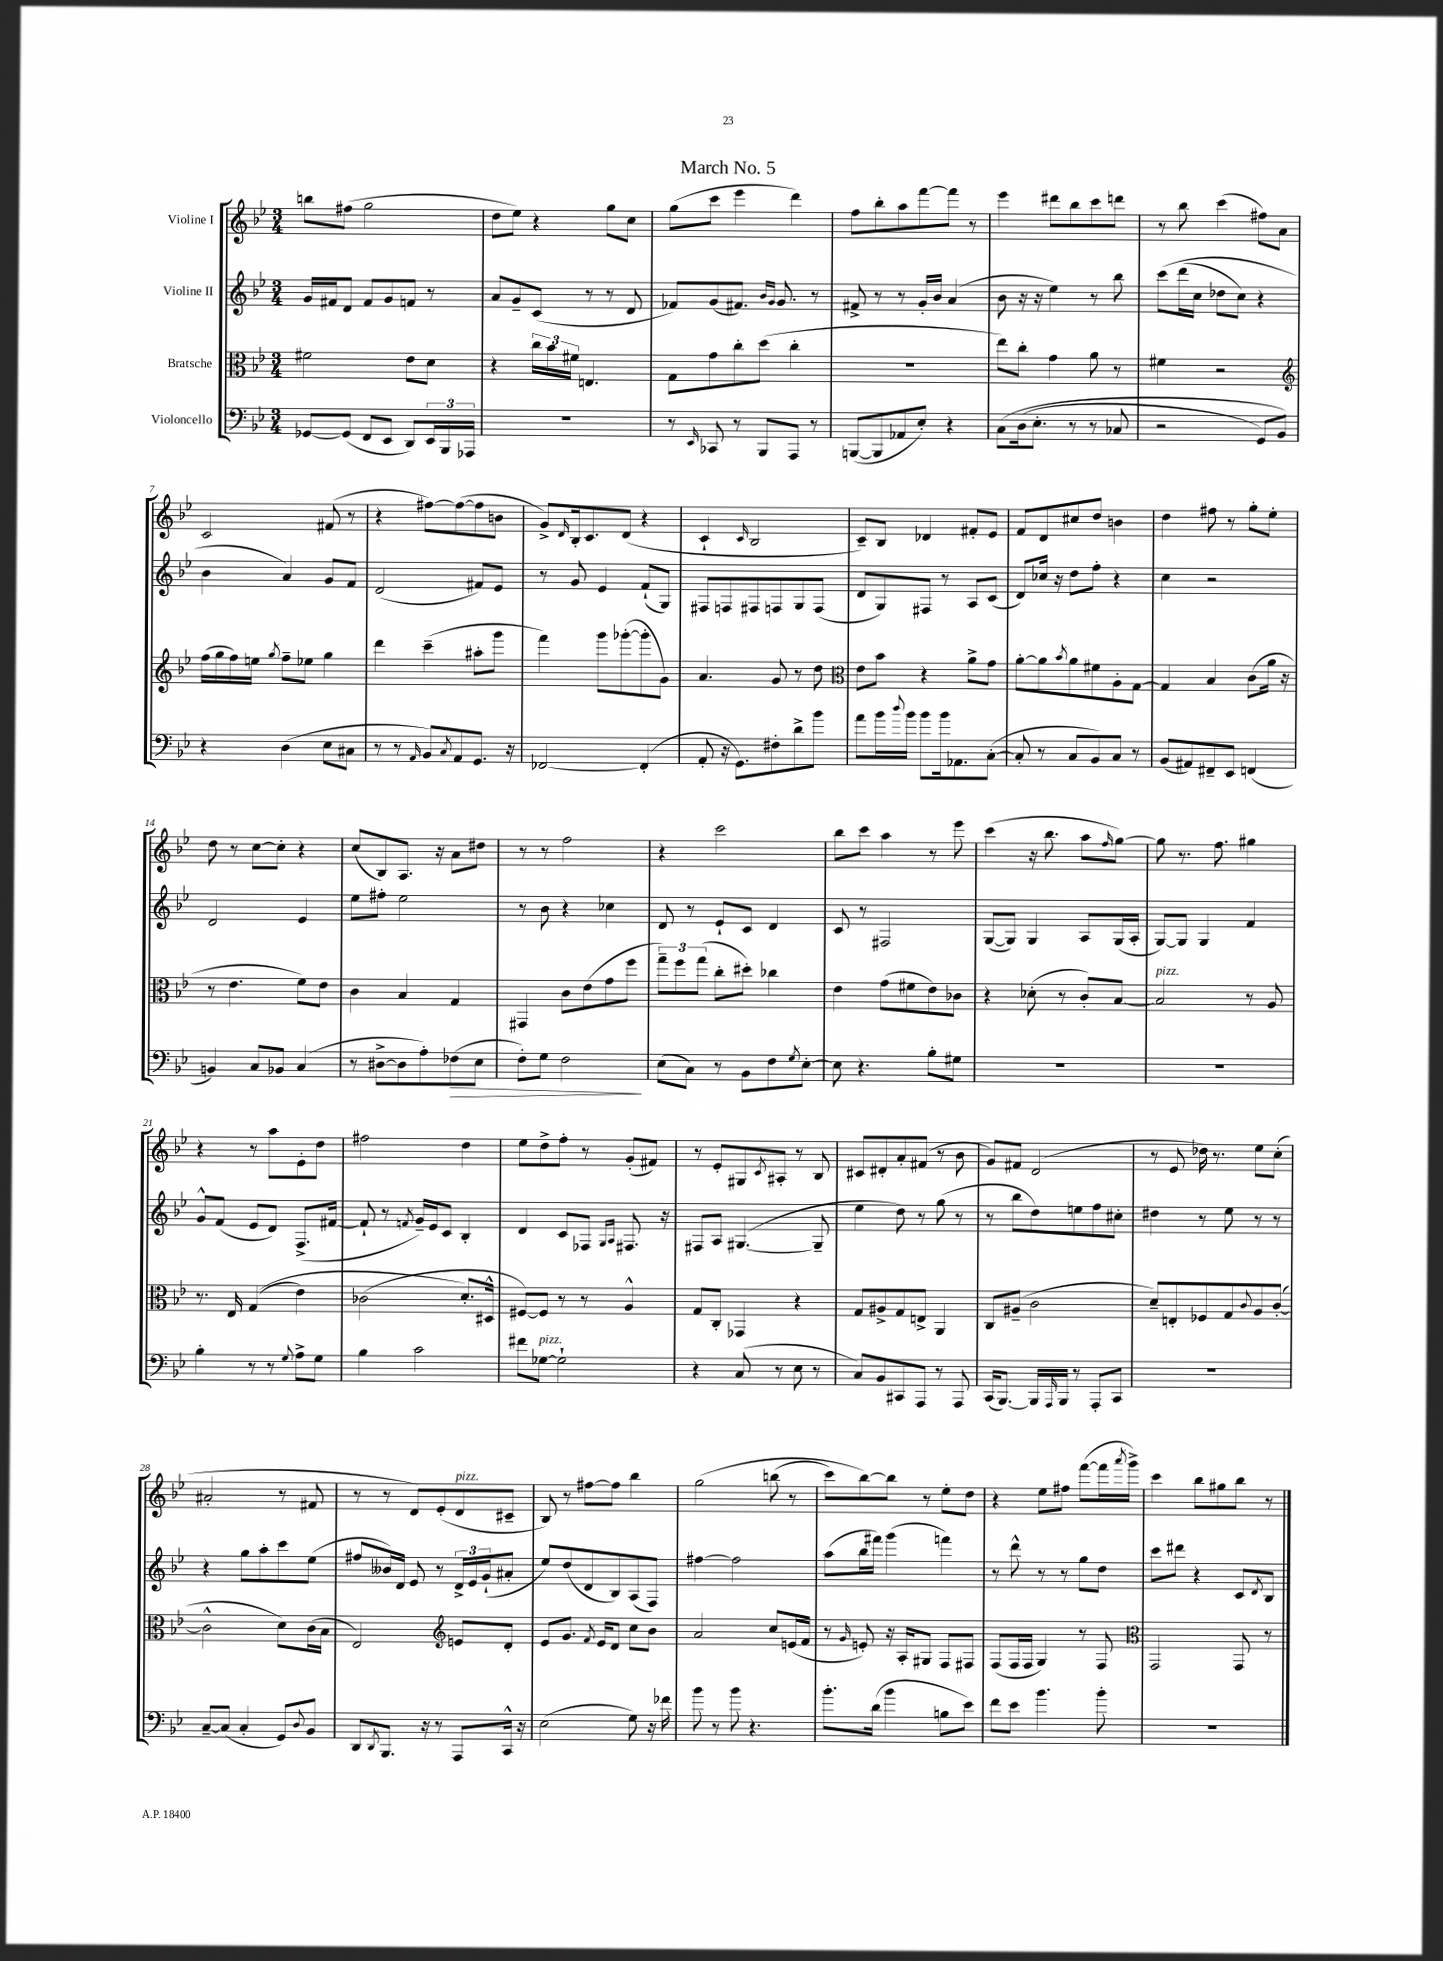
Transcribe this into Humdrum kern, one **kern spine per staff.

**kern	**dynam	**kern	**kern	**kern
*part4	*part4	*part3	*part2	*part1
*staff4	*staff4	*staff3	*staff2	*staff1
*I"Violoncello	*	*I"Bratsche	*I"Violine II	*I"Violine I
*clefF4	*	*clefC3	*clefG2	*clefG2
*k[b-e-]	*	*k[b-e-]	*k[b-e-]	*k[b-e-]
*M3/4	*	*M3/4	*M3/4	*M3/4
=1	=1	=1	=1	=1
[8GG-X/L	.	2f#X\	16g/LL	8bbn\L
.	.	.	16f#X/J	.
(8GG-/J]	.	.	8d/J	(8ff#X\J
8FF/L	.	.	8f#/L	2gg\
8EE-/J	.	.	8g/	.
8DD/L)	.	8e-\L	8fn/J	.
24EE-/L	.	8d\J	8r	.
24BBB-/	.	.	.	.
24AAA-X/JJ	.	.	.	.
=2	=2	=2	=2	=2
2.r	.	4r	8a/L	8dd\L
.	.	.	8g~/	8ee-\J)
.	.	24cc\LL	(8c/J	4r
.	.	24b-\	.	.
.	.	24f#X\JJ	.	.
.	.	4.En/	8r	.
.	.	.	8r	8gg\L
.	.	.	8d/	8cc\J
=3	=3	=3	=3	=3
8r	.	8G\L	8f-X/L)	(8gg\L
16qqEE-/	.	.	.	.
8CC-X/	.	8g\	(8g/	8ccc\J
8r	.	8cc'\	8.f#X/J)	4eee-\
8BBB-/L	.	(8dd\J	.	.
.	.	.	16qqb-/LL	.
.	.	.	16qqg/JJ	.
.	.	.	8.g/	.
8AAA/J	.	4cc'\	.	4ddd\)
8r	.	.	8r	.
=4	=4	=4	=4	=4
([8BBBn/L	.	2.r	8f#X^/	8ff\L
8BBB/]	.	.	8r	8bb-'\
8AA-X/	.	.	8r	8aa\
8E-'/J)	.	.	16g'/LL	[8fff\
.	.	.	16b-/JJ	.
4r	.	.	(4a/	8fff\J]
.	.	.	.	8r
=5	=5	=5	=5	=5
(8C\L	.	8ee-\L)	8b-\	4eee-\
(16D\k	.	8cc'\J	16r	.
8.E-'\J	.	.	16r	.
.	.	4g\	4ee-\)	8ddd#X\L
8r	.	.	.	8bb-\
8r	.	8a\	8r	8ccc\
8C-X/	.	8r	8bb-\	8dddn\J
=6	=6	=6	=6	=6
2r	.	4f#X\	(8ccc\L	8r
.	.	.	(16ddd\L	8bb-\
.	.	.	16cc\JJ	.
.	.	2r	8dd-X\L	(4ccc\
.	.	.	8cc\J)	.
8GG/L)	.	.	4r	8ff#X\L)
8BB-/J)	.	.	.	8a\J
!!LO:LB:g=z
=7	=7	=7	=7	=7
*	*	*clefG2	*	*
4r	.	(16ff\LL	4b-\	2c/
.	.	16gg\	.	.
.	.	16ff\)	.	.
.	.	16een\JJ	.	.
.	.	8qgg/	.	.
(4D\	.	8ff~\L	4a/)	.
.	.	8ee-X\J	.	.
8E-\L	.	4gg\	8g/L	(8f#X/
8C#X\J	.	.	8f/J	8r
=8	=8	=8	=8	=8
8r	.	4ddd\	(2d/	4r
8r	.	.	.	.
16qqAA/	.	.	.	.
8BB-/L)	.	(4ccc~\	.	[8ff#X\L)
8qC/	.	.	.	.
8AA/	.	.	.	(8ff#\_
8.GG/J	.	8aa#X'\L	8f#X/L)	8ff#\]
.	.	8ggg\J	8e-/J	8bn\J
16r	.	.	.	.
=9	=9	=9	=9	=9
[2FF-X/	.	4fff\)	8r	8g^/L)
.	.	.	.	16qqd/
.	.	.	8g/	16B-'/k
.	.	.	.	8.c/
.	.	8ggg\L	4e-/	.
.	.	([8ggg-X'\	.	(8d/J
(4FF-'/]	.	8ggg-'\]	(8f`/L	4r
.	.	8g\J)	8G/J)	.
=10	=10	=10	=10	=10
8AA'/	.	4.a/	8F#X/L	4c`/
16r	.	.	8Fn/	.
8.GG\L)	.	.	.	.
.	.	.	.	16qqc/
.	.	.	8F#X/	2B-/
8F#X'\	.	8g/	8Fn/	.
8d^\	.	8r	8G/	.
8b-\J	.	8dd\	(8F/J	.
=11	=11	=11	=11	=11
*	*	*clefC3	*	*
8a\L	.	8e-\L	8d/L	8c~/L)
16b-\L	.	8b-\J	8G/)	8B-/J
8qqdd/	.	.	.	.
16b-\JJ	.	.	.	.
8b-\L	.	4r	8F#X/J	4d-X/
16b-\k	.	.	8r	.
8.AA-X\	.	.	.	.
.	.	8a^\L	8A/L	8f#X'/L
([8C'\J	.	8g\J	(8c/J	8e-/J
=12	=12	=12	=12	=12
8C'/]	.	[8a'\L	8d/L)	8f/L
8r	.	8a\]	16cc-X/Jk	8d/
.	.	.	16r	.
.	.	8qb-/	.	.
8C/L	.	8a\	8dd\L	8cc#X/
8BB-/)	.	8f#X\	8ff'\J	8dd/J
8C/J	.	8A'\	4r	4bn\
8r	.	[8G\J	.	.
=13	=13	=13	=13	=13
(8BB-/L	.	4G/]	4cc\	4dd\
8AA#X/)	.	.	.	.
8FF#X~/	.	4B-/	2r	8ff#X\
8EE-/J	.	.	.	8r
(4FFn/	.	(8c\L	.	8gg'\L
.	.	16a\Jk	.	8ee-'\J
.	.	16r	.	.
!!LO:LB:g=z
=14	=14	=14	=14	=14
4BBn/)	.	8r	2d/	8dd\
.	.	4.e-\	.	8r
8C/L	.	.	.	[8cc\L
8BB-X/J	.	.	.	8cc'\J]
(4C/	.	8f\L)	4e-/	4r
.	.	8e-\J	.	.
=15	=15	=15	=15	=15
8r	.	4c\	8ee-\L	(8cc/L
[8D#X^\L	.	.	8ff#X'\J	8B-/)
8D#\]	.	4B-/	2ee-\	8.A/J
8A'\)	.	.	.	.
.	.	.	.	16r
!	!LO:HP:b	!	!	!
(8F-X\	>	4G/	.	8a\L
8E-\J	.	.	.	8dd#X\J
=16	=16	=16	=16	=16
8F'\L)	.	4GG#X/	8r	8r
8G\J	.	.	8b-\	8r
2F\	.	8c\L	4r	2ff\
.	.	(8e-\	.	.
.	.	8g\	4cc-X\	.
.	.	8ff\J	.	.
.	]	.	.	.
=17	=17	=17	=17	=17
(8E-\L	.	12gg~\L)	8d/	4r
.	.	12ff\	.	.
8C\J)	.	.	8r	.
.	.	(12gg\J	.	.
8r	.	8cc'\L	8e-`/L	2ccc\
8BB-\L	.	8dd#X'\J)	8c/J	.
8F\	.	4cc-X\	4d/	.
8qG/	.	.	.	.
[8E-'\J	.	.	.	.
=18	=18	=18	=18	=18
8E-\]	.	4e-\	8c/	8bb-\L
4.r	.	.	8r	8ccc\J
.	.	(8g\L	2F#X/	4aa\
.	.	8f#X\	.	.
8B-'\L	.	8e-\)	.	8r
8G#X\J	.	8c-X\J	.	8eee-\
=19	=19	=19	=19	=19
2.r	.	4r	([8G/L	(4ccc\
.	.	.	8G/J])	.
.	.	(8d-X'\	4G/	16r
.	.	.	.	8.bb-\
.	.	8r	.	.
.	.	8c'/L)	8A/L	8aa\L
.	.	.	.	16qqff/
.	.	[8B-/J	(16G/L	[8gg\J)
.	.	.	16A'/JJ	.
=20	=20	=20	=20	=20
!	!	!LO:TX:a:i:t=pizz.	!	!
2.r	.	2B-/]	[8G/L)	8gg\]
.	.	.	8G/J]	8.r
.	.	.	4G/	.
.	.	.	.	8.ff\
.	.	8r	4f/	4gg#X\
.	.	8A/	.	.
!!LO:LB:g=z
=21	=21	=21	=21	=21
4B-'\	.	8.r	8g^^/L	4r
.	.	.	(8f/J	.
.	.	16E-/	.	.
8r	.	((4G/	8e-/L	8r
8r	.	.	8d/J)	8aa\L
8qqG/	.	.	.	.
8A^\L	.	4e-\)	(8.F^/L	8e-'\
8G\J	.	.	.	8dd\J
.	.	.	[16f#X/Jk	.
=22	=22	=22	=22	=22
4B-\	.	(2c-X\	8f#`/]	2ff#X\
.	.	.	8r	.
.	.	.	8qfn/	.
2c\	.	.	16g~/LL)	.
.	.	.	16e-/J	.
.	.	.	8c/J	.
.	.	8.d'/L)	4B-'/	4dd\
.	.	16D#X^^/Jk	.	.
=23	=23	=23	=23	=23
8f#X\L	.	[8F#X/L)	4d/	8ee-\L
!LO:TX:a:i:t=pizz.	!	!	!	!
[8G-X\J	.	8F#/J]	.	8dd^\
2G-`\]	.	8r	8c/L	8ff'\J
.	.	8r	8F-X/J	8r
.	.	.	16qqG/LL	.
.	.	.	16qqA/JJ	.
.	.	4A^^/	8.F#X/	(8g'/L
.	.	.	.	8f#X/J)
.	.	.	16r	.
=24	=24	=24	=24	=24
4r	.	8G/L	8F#X/L	8r
.	.	8C'/J	8A/J	8e-'/L
(8C/	.	4GG-X/	([4.G#X/	8G#X/
.	.	.	.	8qc/
8r	.	.	.	8A#X'/J
8E-\	.	4r	.	8r
8r	.	.	8G#~/]	8B-/
=25	=25	=25	=25	=25
8C/L)	.	8G/L	4ee-\	8c#X/L
8BB-/	.	8A#X^/	.	8d#X'/
8CC#X/	.	8G/	8dd\)	8a'/
8AAA/J	.	8En^/J	8r	(8f#X/J
8r	.	4AA/	(8gg\	8r
8AAA/	.	.	8r	8b-\
=26	=26	=26	=26	=26
(16CC/KL	.	8C/L	8r	8g/L)
[8.BBB-/J)	.	.	.	.
.	.	(8A#X~/J	8bb-\L	8f#X/J
16BBB-/LL]	.	2c\	8dd\)	(2d/
16qqAAA/	.	.	.	.
16BBB-/JJ	.	.	.	.
8r	.	.	8een\	.
8AAA'/L	.	.	8ff\	.
8CC/J	.	.	8cc#X'\J	.
=27	=27	=27	=27	=27
2.r	.	8d~/L)	4dd#X\	8r
.	.	8En'/	.	8e-/
.	.	8F-X/	8r	16dd-X\)
.	.	.	.	8.r
.	.	8G/	8ee-\	.
.	.	8qqc/	.	.
.	.	8A/	8r	8ee-\L
.	.	([8c'/J	8r	(8cc'\J
!!LO:LB:g=z
=28	=28	=28	=28	=28
[8C~/L	.	2c^^\]	4r	2a#X'/
(8C/J]	.	.	.	.
4C'/	.	.	8gg\L	.
.	.	.	8aa'\	.
8GG/L)	.	8d\L)	8ccc\	8r
8qqD/	.	.	.	.
8BB-/J	.	(16c\L	(8ee-\J	8f#X/
.	.	16B-\JJ	.	.
=29	=29	=29	=29	=29
8DD/L	.	2E-/)	8ff#X/L	8r
8qDD/	.	.	.	.
8.BBB-/J	.	.	16b--X/L)	8r
.	.	.	16d/JJ	.
.	.	.	8e-/	8d/L)
16r	.	.	.	.
8r	.	.	8r	(8e-'/
*	*	*clefG2	*	*
!	!	!	!	!LO:TX:a:i:t=pizz.
8AAA/L	.	8en/L	24d^/LL	8d/
.	.	.	24e-/	.
.	.	.	(24g`/J	.
16CC^^/Jk	.	8d'/J	8a#X'/J	8c#X~/J
16r	.	.	.	.
=30	=30	=30	=30	=30
(2E-\	.	8e-/L	8ee-/L)	8B-/)
.	.	8.g/J	(8dd/	8r
.	.	.	8d/	[8ff#X\L
.	.	8qf/	.	.
.	.	16e-/KL	.	.
.	.	8d/J	8B-/)	8ff#\J]
8G\)	.	8cc\L	(8A/	4bb-\
16r	.	8b-\J	8F/J)	.
16f-X\	.	.	.	.
=31	=31	=31	=31	=31
8b-\	.	2a/	[4ff#X\	(2gg\
8r	.	.	.	.
8b-\	.	.	2ff#\]	.
4.r	.	.	.	.
.	.	8cc/L	.	(8bbn\
.	.	(16en/L	.	8r
.	.	16f/JJ	.	.
=32	=32	=32	=32	=32
8.b-'\L	.	8r	(8aa\L	8ccc\L)
.	.	16qqg/	.	.
.	.	8en'/)	16bb-\L	[8bb-\)
(16d\Jk	.	.	16fff#X\JJ)	.
4b-\	.	16r	(4ggg\	8bb-\J]
.	.	16A'/KL	.	.
.	.	8G#X/J	.	8r
8Bn\L	.	8F/L	4fffn\)	8ee-'\L
8e-\J)	.	8F#X/J	.	8dd\J
=33	=33	=33	=33	=33
8f\L	.	(8F/L	8r	4r
8e-\J	.	16F/L	8ddd^^\	.
.	.	16F/JJ	.	.
4.b-\	.	4G/)	8r	8ee-\L
.	.	.	8r	8ff#X\J
.	.	8r	8gg\L	([8fff\L
8b-'\	.	8F/	8dd\J	16fff\L]
.	.	.	.	8qaaa/
.	.	.	.	16ggg^\JJ)
=34	=34	=34	=34	=34
*	*	*clefC3	*	*
2.r	.	2GG/	8ccc\L	4ccc\
.	.	.	8ddd#X\J	.
.	.	.	4r	8bb-\L
.	.	.	.	8gg#X\
.	.	8GG/	8c/L	8bb-\J
.	.	.	8qd/	.
.	.	8r	8B-/J	8r
==	==	==	==	==
*-	*-	*-	*-	*-
